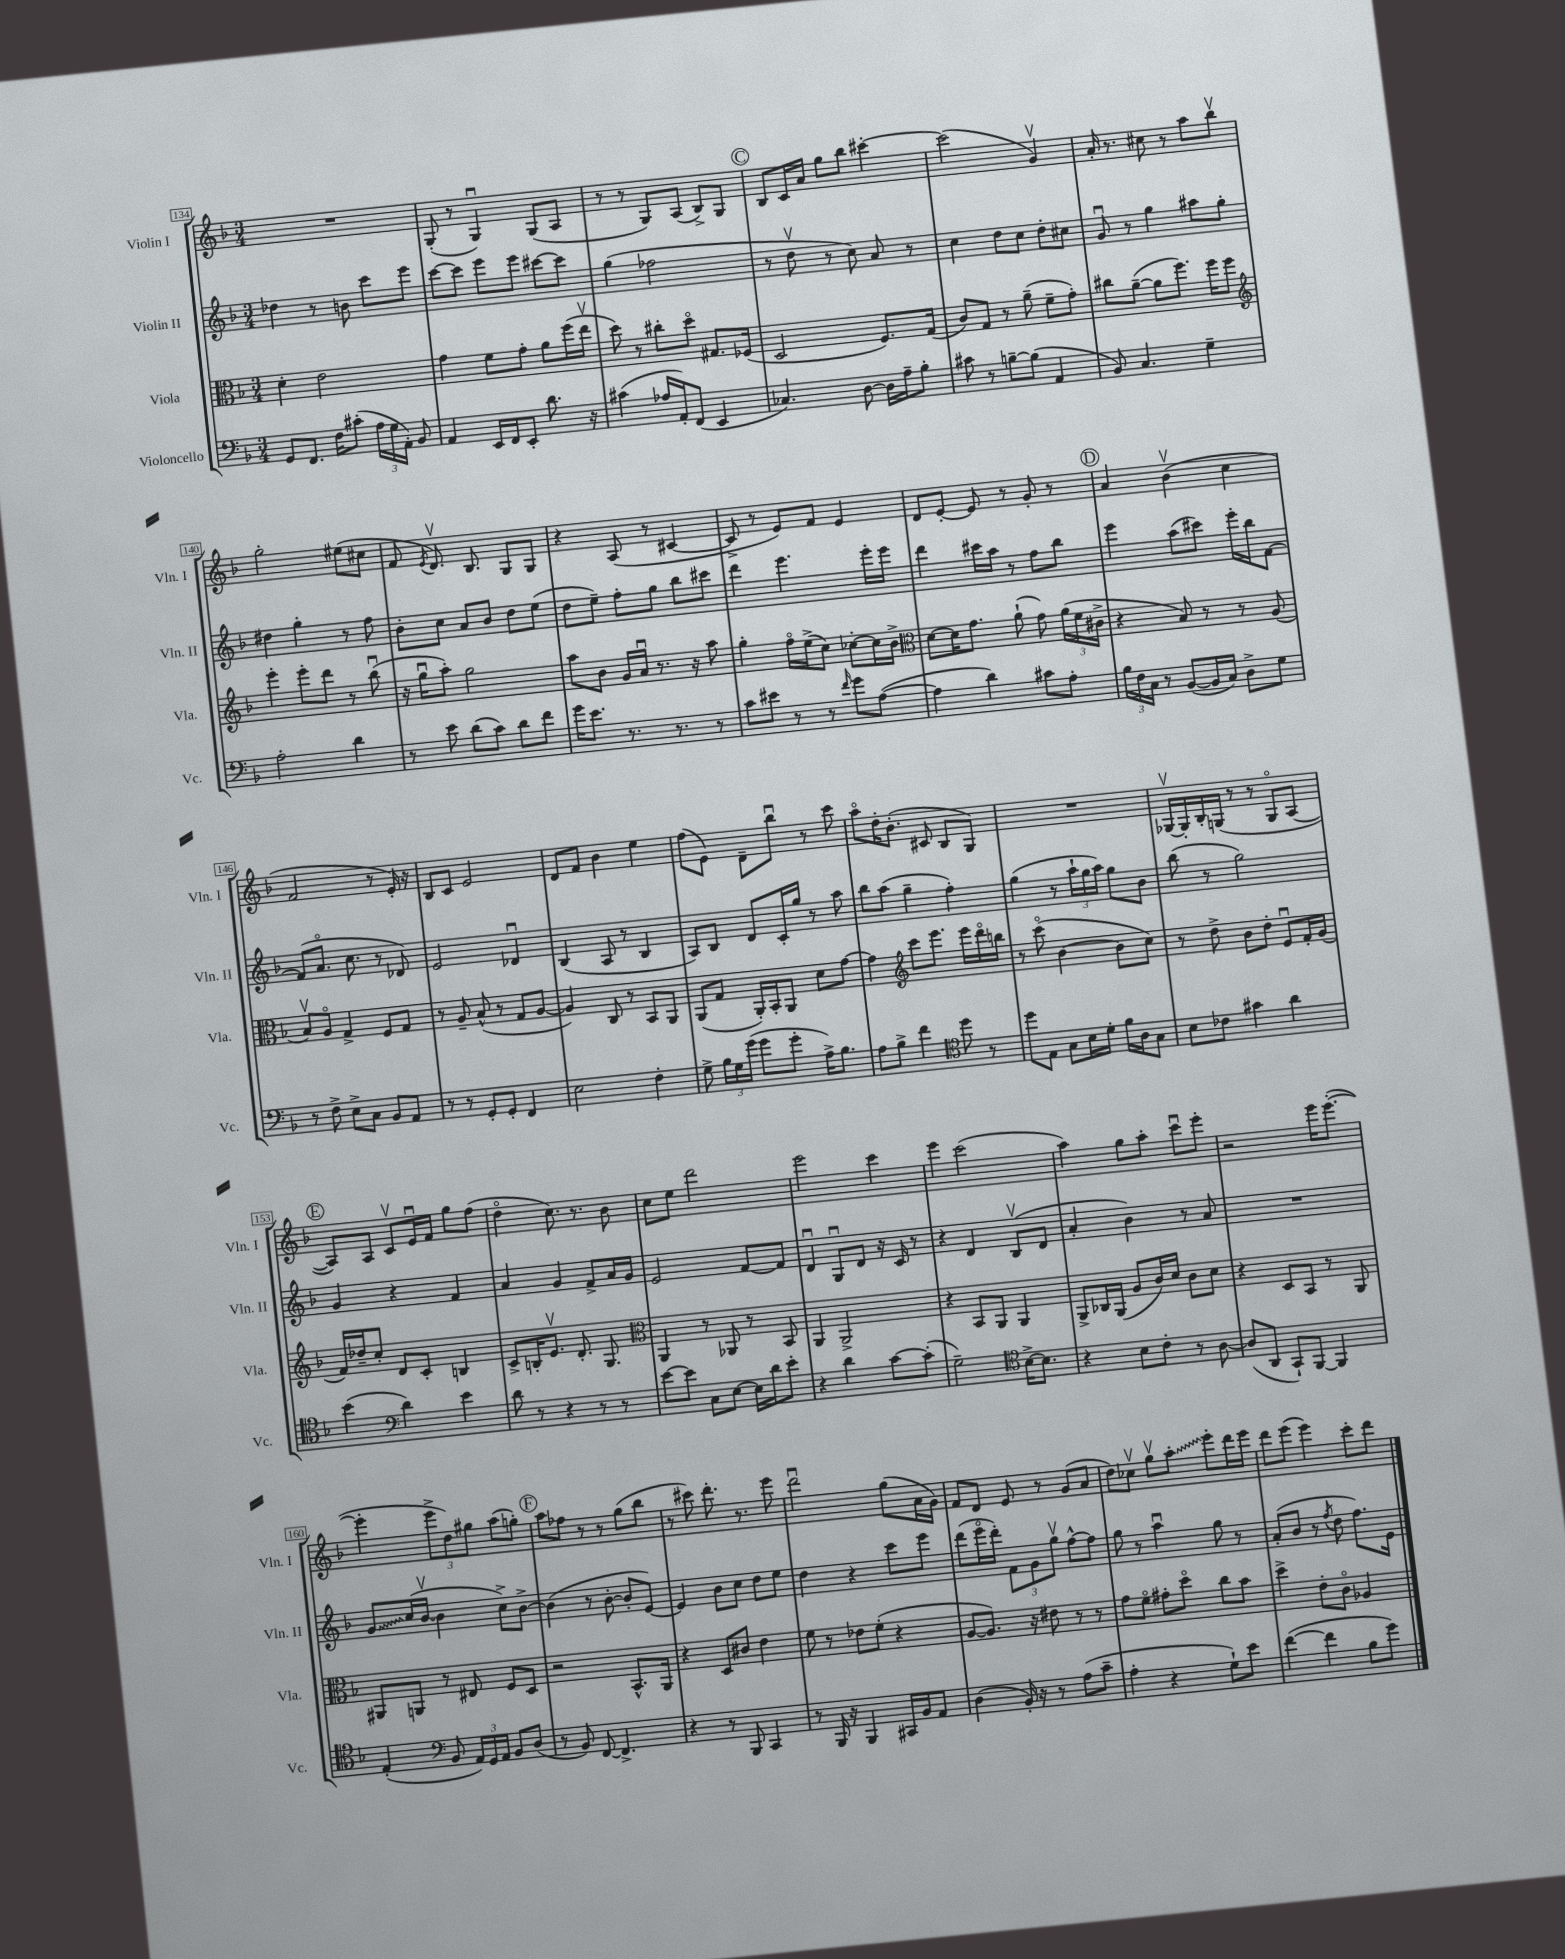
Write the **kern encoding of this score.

**kern	**kern	**kern	**kern
*staff4	*staff3	*staff2	*staff1
*clefF4	*clefC3	*clefG2	*clefG2
*k[b-]	*k[b-]	*k[b-]	*k[b-]
*M3/4	*M3/4	*M3/4	*M3/4
8GG	4d'	4dd-	2.r
8.FF	.	.	.
.	2e	8r	.
16F	.	.	.
(8c#'	.	8b	.
24A	.	8ccc	.
24G	.	.	.
24AA')	.	.	.
8BB-	.	8eee	.
=	=	=	=
4AA	4g	[8ccc	(8G'
.	.	8ccc]	8r
16EE	8f	8eee	4Gu)
16FF	.	.	.
8EE'	8g'	8eee	.
8.d	8a	[8ccc#	(8G
.	(16ff	8ccc#]	8A
16r	16eev	.	.
=	=	=	=
(4c#	8dd)	(4gg	8r
.	8r	.	8r
16A-	8cc#'	2ff-	8G)
16AA')	.	.	.
(8FF	8ddo	.	(8A
4EE	8.G#	.	8B-^)
.	.	.	8G
.	(16F-	.	.
=	=	=	=
4.C-)	2D	8r	8B-
.	.	8ddv	16c
.	.	.	16a
.	.	8r	8gg
[8D	.	8cc)	8bb-
16D]	8.F)	8a	[4ccc#'
16A~	.	.	.
8B-'	.	8r	.
.	(16G	.	.
=	=	=	=
8c#	8c)	4cc	(2ccc#]
8r	8G	.	.
[8B~	8r	8dd	.
(8B]	(8a~	8cc	.
4AA	8f~	8dd'	4gv)
.	8g')	8cc#	.
=	=	=	=
8BB-)	8cc#	8gu	16a'
.	.	.	8.r
4.C	([8a~	8r	.
.	8a]	4gg	8cc#
.	8.ff)	.	8r
4G~	.	8aa#	8aa
.	16ff	.	.
.	8ff	8gg'	8bb-v
=	=	=	=
*	*clefG2	*	*
2A'	4eee'	4dd#	2gg'
.	8eee'	4gg'	.
.	8ddd	.	.
4d	8r	8r	(8ee#
.	(8bb-u	8ff	8cc#
=	=	=	=
8r	16r	8b-'	8f
.	16ggu	.	.
.	.	.	8qe
8e	8aa')	8cc	8.dv)
(8d	2gg	8a	.
.	.	.	8.B-
8c)	.	8b-	.
8d	.	8dd	8G
8f	.	(8ee	8G
=	=	=	=
16g	8aa	8dd	4r
8.e	.	.	.
.	8b-	8ee~)	.
8.r	16g	8ff'	(8A
.	16au	.	.
.	8.r	8gg	8r
8.r	.	.	.
.	.	8bb-	[4c#
.	16r	.	.
8r	8aa	8ccc#	.
=	=	=	=
8c	4gg'	4ddd	8c#^]
8e#	.	.	8r
8r	16ffo	4.eee	8e)
.	(16ee^	.	.
8r	8cc)	.	8f
16qqf	.	.	.
8g	[8cc-'	.	4e
([8A	16cc-]	16eee'	.
.	16b-^	16eee	.
=	=	=	=
*	*clefC3	*	*
4A]	[8d	4ddd	8d
.	16d]	.	[8e'
.	8.g	.	.
4d)	.	16ccc#	8e]
.	.	16aa	.
.	(8a`	8r	8r
8c#	8g)	8ff	8g'
8A'	(24a	8bb-	8r
.	24f	.	.
.	24c#^	.	.
=	=	=	=
24B-	4r	4eee	4a
24F	.	.	.
24C	.	.	.
8r	.	.	.
([8BB-	8B-)	(8aa	(4b-v
16BB-]	8r	8ccc#)	.
16C)	.	.	.
8D^	8r	16eee'	4cc
.	.	16bb-	.
8G	(8A	[8f	.
=	=	=	=
8r	8B-v)	(8f]	2f
8F^	8Ao	8.ao	.
8E^	4G^	.	.
.	.	8.cc	.
8C	.	.	.
8BB-	8F	8r	8r
8AA	8G	8d-)	16e')
.	.	.	16r
=	=	=	=
8r	8r	2e	8B-
8r	8A~	.	8c
8GG'	(8B-^^	.	2e
8GG'	8r	.	.
4FF	8G	4d-u	.
.	[8A	.	.
=	=	=	=
2E	4A])	(4B-	8d
.	.	.	8f
.	8C	8A	4b-
.	8r	8r	.
4F'	8BB-	4B-	4ee
.	8AA	.	.
=	=	=	=
8G^	(8AA	8A)	(8ff
24B-	8G	8B-	8e)
24G	.	.	.
(24g	.	.	.
8g	16AA')	8d	8d~
.	16BB-'	.	.
8g'	8AA	16c'	8bb-u
.	.	16gg	.
16A^)	8d	8r	8r
8.B-	.	.	.
.	[8g	8aa	8ccc
=	=	=	=
8A	4g]	8bb-	8aao
8B-^	.	(8aa	16dd'
.	.	.	(8.b-'
*	*clefG2	*	*
4f	8ccc	4gg~	.
.	8.eee	.	8c#
*clefC4	*	*	*
8dd	.	4ff')	8B-
.	16eee	.	.
8r	16dddo	.	8G)
.	16bb	.	.
=	=	=	=
8dd	8r	(4gg	2.r
8E	(8ccco	.	.
8G	[4b-	8r	.
16B-	.	24aa`	.
.	.	24gg	.
16d'	.	.	.
.	.	24aa)	.
16f	8b-]	8gg	.
16A	.	.	.
8G	8cc)	8b-	.
=	=	=	=
8B-	8r	(8bb-	[16G-v
.	.	.	16G-']
8c-	8dd^	8r	16B-'
.	.	.	(16G
4g#	8b-	2gg)	8r
.	8dd'	.	8r
4a	8eu	.	8Go
.	16f'	.	[8A
.	(16g	.	.
=	=	=	=
(4b-	16f)	4g	8A])
.	16dd-~	.	.
.	8cc'	.	8A
*clefF4	*	*	*
4d)	8d	4r	8cv
.	8c'	.	16eu
.	.	.	16f
4e	4B	4f	8gg
.	.	.	(8ff
=	=	=	=
8d	8c^	4a	4ddo
8r	16B'	.	.
.	8.ev	.	.
4r	.	4g	8.cc)
.	8.d'	.	.
.	.	.	8.r
8r	.	8f^	.
.	8.G	.	.
8r	.	16a	8b-
.	.	16g	.
=	=	=	=
*	*clefC3	*	*
[8e	4AA	2e	8cc
8e]	.	.	8ee
8C	8r	.	2ddd
[8E	8AA-	.	.
16E]	8r	[8f	.
16d	.	.	.
8e'	8BB-	8f]	.
=	=	=	=
4r	4AA	4du	2eee
4d	2AA^	8Gu	.
.	.	8d	.
[8c	.	16r	4ccc
.	.	16c	.
(8c']	.	8r	.
=	=	=	=
2G~)	4r	4r	4eee
.	8BB-	4d	(2ccc
.	8AA	.	.
*clefC4	*	*	*
[16B-^	4AA	(8B-v	.
8.B-]	.	.	.
.	.	8d	.
=	=	=	=
4r	8AA^	4a'	4aa)
.	16C-	.	.
.	(16AA	.	.
8B-	8A	4b-)	8gg
8c'	16c)	.	8aa'
.	16d	.	.
8r	8c	8r	8cccu
[8A	8d	8a	8eee'
=	=	=	=
(8A]	4r	2.r	2r
8AA	.	.	.
8GG`)	8D	.	.
[8FF	8BB-	.	.
4FF]	8r	.	16eee
.	.	.	([8.eee'
.	8AA	.	.
=	=	=	=
(4E'	8AA#	8g	4eee']
.	8AA	(16cc	.
.	.	[16b-v	.
*clefF4	*	*	*
8BB-	8r	4b-]	12eee^
.	.	.	12dd)
24AA)	8E#	.	.
24GG	.	.	12gg#
24AA	.	.	.
8BB-	8F	8cc^)	(8aa
(8D	8D	[8b-^	8gg')
=	=	=	=
8r	2r	(4b-]	8aa
8BB-)	.	.	8ff-
[8FF	.	8r	8r
4.FF^]	.	[8b-'	8r
.	8.BB-^^	8b-']	(8gg
.	.	[8e)	8bb-
.	16AA	.	.
=	=	=	=
4r	4r	4e]	8r
.	.	.	8ccc#)
8r	8D	8b-	8.ddd'
8BBB-	8c#	8cc	.
.	.	.	8.r
4CC	4e	8dd	.
.	.	8ee	8eee
=	=	=	=
8r	8f	4dd	2dddu
16BBB-	8r	.	.
16r	.	.	.
4BBB-	8e-	4r	.
.	(8f'	.	.
16CC#	4r	8ccc	(8gg
16BB-	.	.	.
8AA	.	8eee	16a
.	.	.	16g)
=	=	=	=
(4D	[8A	(8ddd	8f
.	8.A])	16eeeo	8d
.	.	16ddd')	.
16BB-')	.	12f	8e
16r	16r	.	.
.	.	12g	.
8r	8e#	.	8r
.	.	12ggv	.
(8A	8r	[8ff^^	(8g
8c~	8r	8ff]	8a
=	=	=	=
4A'	8g	8gg	8dd)
.	8fo	8r	8cc-v
4r	8g#'	4aau	8ggv
.	8ddo	.	8aa'
8G`)	8cc	8gg	8eee'
8e	8b-	8r	16ddd
.	.	.	16eee
=	=	=	=
([4f	4dd^	(8a'	8ddd
.	.	8b-	(8eee
4f]	8e'	8r	4eee)
.	.	8qff	.
.	8co	8dd	.
8B-	4A-	8.ff)	8ccc'
8g)	.	.	8ddd
.	.	16e	.
==	==	==	==
*-	*-	*-	*-
